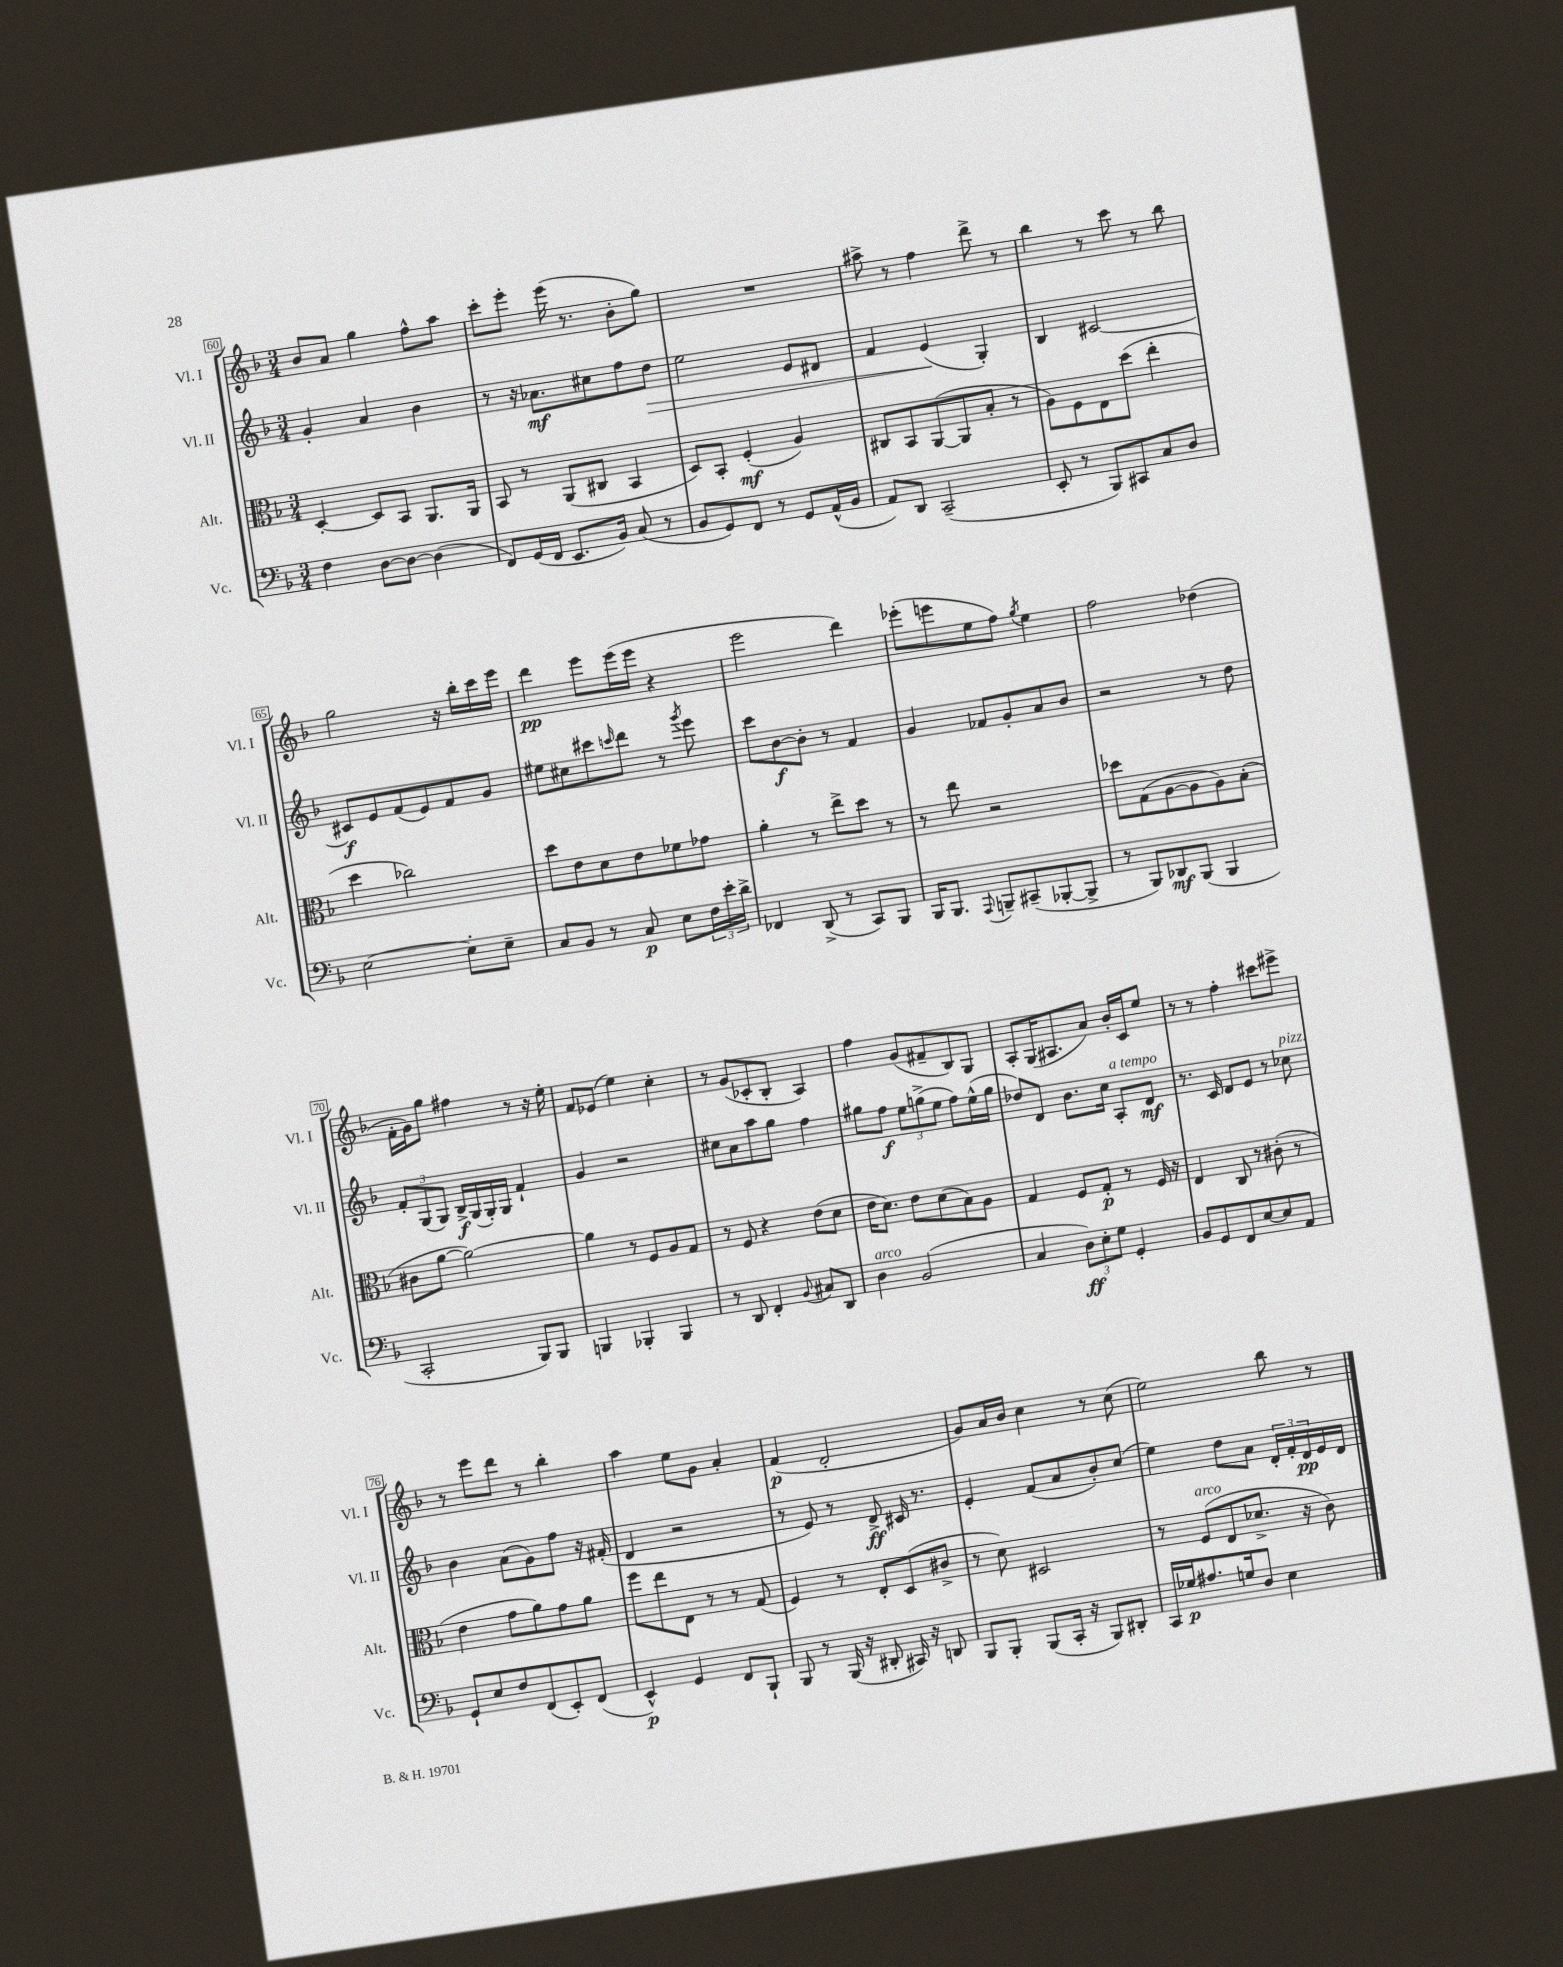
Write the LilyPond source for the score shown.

<<
\new StaffGroup <<
\new Staff = "s0" \with { instrumentName = "Vl. I" shortInstrumentName = "Vl. I" } {
    \clef treble \key f \major \numericTimeSignature \time 3/4
    bes'8 a'8 g''4 f''8-^ a''8 |
    c'''8-. e'''8-. e'''16( r8. bes'8-. g''8) |
    R2. |
    ais''8-> r8 f''4 d'''8-> r8 |
    bes''4 r8 c'''8 r8 bes''8 |
    g''2 r16 bes''16-. c'''16 e'''16 |
    d'''4\pp e'''8 e'''16( e'''16 r4 |
    e'''2 d'''4) |
    ees'''8-.( e'''8 e''8 f''8) \acciaccatura { g''8 } e''4 |
    f''2 des''4( |
    f'16-. g'16) g''8 fis''4 r8 r16 e''16-. |
    f'8 ees'8( e''4) c''4-. |
    r8 g'8( ces'8-. bes8-. a4) |
    f''4 g'8( fis'8-- bes8) g8 |
    a8-. g16( ais8. a'8) bes'16-. c'16 e''8 |
    r8 r8 f''4-. cis'''8 eis'''8-> |
    r8 e'''8 d'''8 r8 bes''4-. |
    a''4 e''8 g'8 a'4-. |
    f'4\p( d'2-. |
    g'8) a'16 bes'16 c''4 r8 c''8( |
    e''2) bes''8 r8 \bar "|." |
}
\new Staff = "s1" \with { instrumentName = "Vl. II" shortInstrumentName = "Vl. II" } {
    \clef treble \key f \major \numericTimeSignature \time 3/4
    g'4-. a'4 bes'4 |
    r8 r16 aes'8.\mf cis''8 f''8 d''8\> |
    e''2 e'8 dis'8 |
    f'4 e'4\!( g4-.) |
    bes4 cis'2~ |
    cis'8\f e'8 f'8( e'8) f'8 g'8 |
    eis''8 cis''8 cis'''8 \grace { c'''16 } d'''8 r8 \acciaccatura { g'''8 } e'''8 |
    c'''8 bes'8~\f bes'8-. r8 f'4 |
    g'4 fes'8 g'8-. a'8 bes'8 |
    r2 r8 d''8 |
    \tuplet 3/2 { f'8-. g8( g8) } bes16->\f g16( g16-.) g16 f'4-! |
    g'4 r2 |
    cis''8 a'8 a''8 g''8 f''4 |
    gis''8 f''8\f \tuplet 3/2 { e''8 g''8->( e''8 } f''8) e''16-^( g''16 |
    des''8) d'8 bes'8. c''16 a8-.^\markup { \italic "a tempo" } d'8\mf |
    r8. c'16 d'8 e'8 r8 ces''8^\markup { \italic "pizz." } |
    bes'4 a'8( g'8) f''8 r16 fis'16-.( |
    d'4 r2 |
    r8 e'8) r8 d'8->\ff cis'16 r8. |
    e'4-. f'8( a'8 bes'8-.) c''8( |
    e''4) d''8 a'8 \tuplet 3/2 { d'16-. f'16-. d'16\pp } e'16 d'16 \bar "|." |
}
\new Staff = "s2" \with { instrumentName = "Alt." shortInstrumentName = "Alt." } {
    \clef alto \key f \major \numericTimeSignature \time 3/4
    d4~-. d8 bes,8 a,8. a,16 |
    bes,8 r8 a,8( cis8 bes,4 |
    d8) bes,8-. f4-.\mf( a4) |
    cis8 bes,8 a,8~( a,8 bes8-. r8 |
    a8) f8 e8 d''8( e''4-. |
    d''4 ces''2) |
    d''8 e'8 d'8 e'8 fes'8 ges'8 |
    a'4-. r8 e''8-> d''8 r8 |
    r8 e''8 r2 |
    des''8 g8( a8~ a8 a8) bes8-.( |
    cis'8 a'8~ a'2~) |
    a'4 r8 f8 a8 g8 |
    r8 f8 r4 e'8( d'8 |
    e'16 d'8.) e'8 d'8( bes8) a8 |
    g4 f8 g8-.\p r8 f16 r16 |
    e4 c8 r8 cis'8-.( r8 |
    e'4 g'8 a'8) g'8 a'8 |
    f''8 e''8 e8 r8 r8 g8( |
    f4) r8 e8-. d8( cis'8-> |
    r8 d'8) dis2 |
    r8 f8^\markup { \italic "arco" }( e8 des'8.-> r16 c'8) \bar "|." |
}
\new Staff = "s3" \with { instrumentName = "Vc." shortInstrumentName = "Vc." } {
    \clef bass \key f \major \numericTimeSignature \time 3/4
    f4 d8~ d8~ d4( |
    f,8) g,16( f,16 e,8. bes,16) c8( r8 |
    bes,8 g,8) f,8 r8 g,8 a,16-^( bes,16 |
    a,8) d,8 c,2--( |
    e,8-. r8 bes,,8) cis,8 c8 d8 |
    e2~ e8-. e8-- |
    c8 bes,8 r8 c8\p e8 \tuplet 3/2 { f16 e'16-. d'16-> } |
    fes,4 d,8->( r8 c,8) bes,,8 |
    bes,,16 bes,,8. \appoggiatura { a,,8 } b,,8-- cis,8--( bes,,8~-. bes,,8-> |
    r8 bes,,8) des,8\mf bes,,8( bes,,4 |
    c,2-. bes,,8) bes,,8 |
    b,,4 bes,,4-. bes,,4 |
    r8 d,8 f,4-. \appoggiatura { bes,8 } cis8 d,8 |
    d4^\markup { \italic "arco" } bes,2( |
    c4 \tuplet 3/2 { d8\ff) e8-. g8 } g,4-. |
    bes,8 g,8 f,8 e8~ e8 a,8 |
    g,8-! e8 f8 f,8( e,8-.) f,8( |
    e,4-^\p) g,4 f,8 bes,,8-! |
    bes,,8 r8 bes,,16( r16 dis,8-. cis,16) r16 d,8 |
    bes,,8 bes,,8-. bes,,8( c,16-. r16 bes,,8) dis,8-. |
    c,16 ges16\p ais8. g16 d8 e4 \bar "|." |
}
>>
>>
\layout { \context { \Score currentBarNumber = #60 \override BarNumber.stencil = #(make-stencil-boxer 0.1 0.3 ly:text-interface::print) } }
